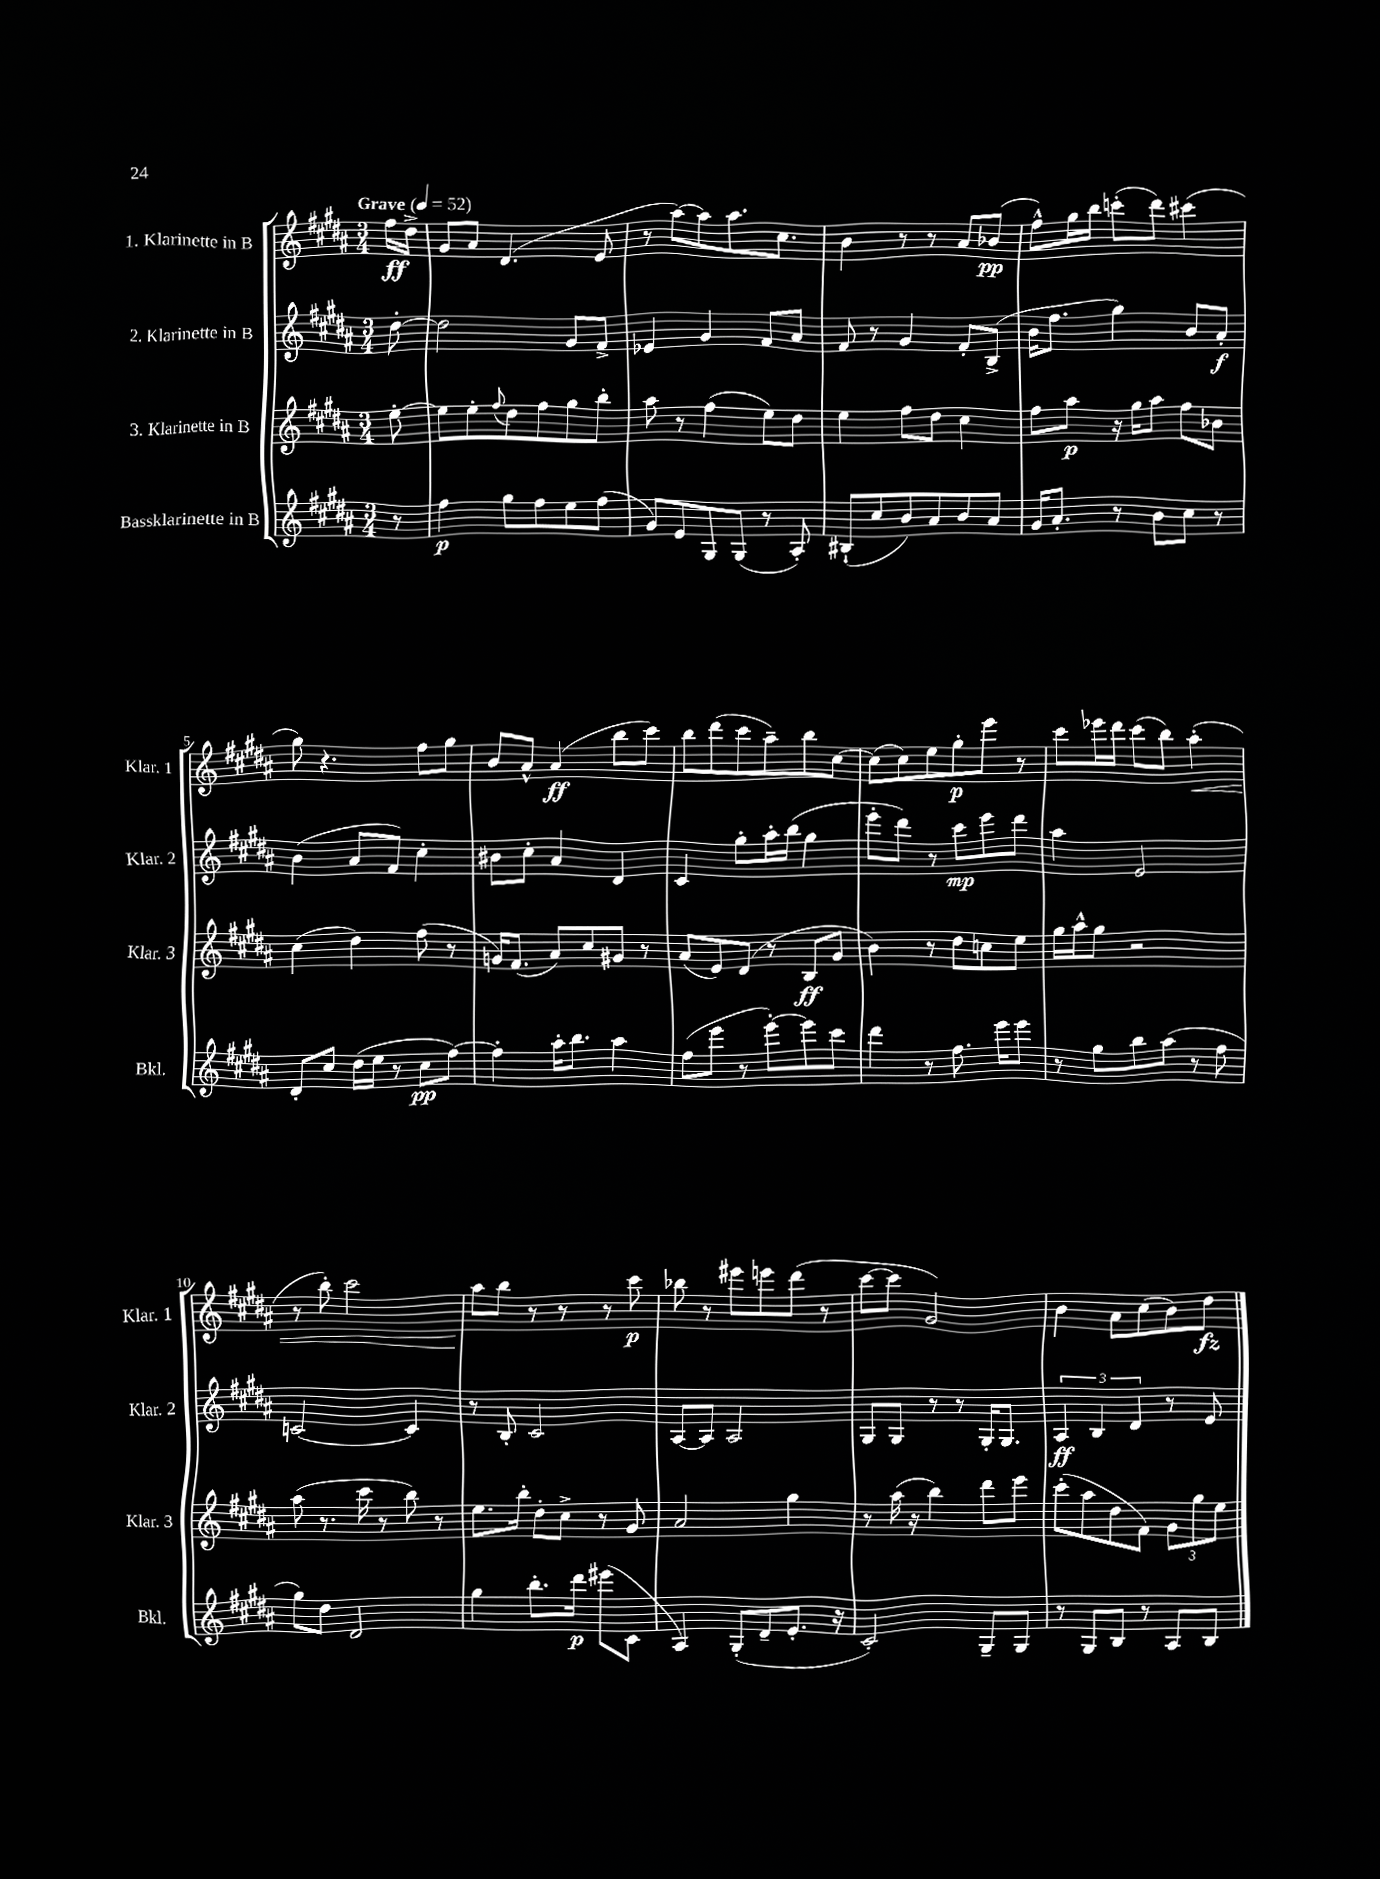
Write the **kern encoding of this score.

**kern	**kern	**kern	**kern
*staff4	*staff3	*staff2	*staff1
*clefG2	*clefG2	*clefG2	*clefG2
*k[f#c#g#d#a#]	*k[f#c#g#d#a#]	*k[f#c#g#d#a#]	*k[f#c#g#d#a#]
*M3/4	*M3/4	*M3/4	*M3/4
*MM52	*MM52	*MM52	*MM52
8r	[8ee'	[8dd#'	16ff#
.	.	.	16dd#^
=	=	=	=
4ff#	8ee]	2dd#]	8g#
.	8ee'	.	8a#
.	8qqff#	.	.
8gg#	8dd#	.	(4.d#
8ff#	8ff#	.	.
8ee	8gg#	8g#	.
(8ff#	8bb'	8f#^	8e
=	=	=	=
8g#)	8aa#	4e-	8r
8e	8r	.	[8aa#)
8G#	(4ff#	4g#	8aa#]
(8G#	.	.	8.aa#
8r	8ee)	8f#	.
.	.	.	8.cc#
8A#')	8dd#	8a#	.
=	=	=	=
(8B#`	4ee	8f#	4b
8cc#	.	8r	.
8b)	8ff#	4g#	8r
8a#	8dd#	.	8r
8b	4cc#	8f#'	8a#
8a#	.	(8B^	(8b-
=	=	=	=
16g#	8ff#	16b	8ff#^^)
8.a#'	.	8.ff#	.
.	8aa#	.	16gg#
.	.	.	16bb
8r	16r	4gg#)	(8ccc'
.	16gg#	.	.
8b	8aa#	.	8ddd#)
8cc#	8ff#	8b	(4ccc#
8r	8b-	8a#'	.
=	=	=	=
8d#'	(4cc#	(4b	8gg#)
8cc#	.	.	4.r
(16dd#	4dd#)	8a#	.
16ee	.	.	.
8r	.	8f#)	.
8cc#	(8ff#	4cc#'	8ff#
[8ff#)	8r	.	8gg#
=	=	=	=
4ff#']	16g)	8b#	8b
.	(8.f#	.	.
.	.	8cc#'	8a#^^
16aa#'	8a#)	4a#	(4a#
8.bb	.	.	.
.	8cc#	.	.
4aa#	8g#	4d#	8bb
.	8r	.	8ccc#)
=	=	=	=
(8ff#	(8a#	4c#	8bb
8eee	8e)	.	(8ddd#
8r	(8d#	8gg#'	8ccc#
[8eee')	8r	16aa#'	8aa#~)
.	.	(16bb	.
8eee]	8B	4gg#	8bb
8ccc#	8g#	.	[8cc#
=	=	=	=
4ddd#	4b)	8eee'	(8cc#]
.	.	8ddd#)	8cc#)
8r	8r	8r	8ee
8.ff#	8dd#	8ccc#	8gg#'
.	8cc	8eee	8eee
16eee	.	.	.
8eee	8ee	8ddd#	8r
=	=	=	=
8r	16gg#	4aa#	8ccc#
.	16aa#^^	.	.
8gg#	8gg#	.	16eee-
.	.	.	16ddd#
8bb	2r	2e	(8ccc#
(8aa#	.	.	8bb)
8r	.	.	(4aa#'
8ff#	.	.	.
=	=	=	=
8gg#)	(8aa#	[2c	8r
8dd#	8.r	.	8bb')
2d#	.	.	2ccc#
.	16ccc#	.	.
.	8r	.	.
.	8bb)	4c]	.
.	8r	.	.
=	=	=	=
4gg#	8.ee	8r	8aa#
.	.	8B'	8bb
.	16bb'	.	.
8.bb'	8dd#'	2c#	8r
.	8cc#^	.	8r
16ddd#	.	.	.
(8eee#	8r	.	8r
8c#	8g#	.	8ccc#
=	=	=	=
4A#)	2a#	[8A#	8bb-
.	.	8A#]	8r
(8G#'	.	2A#	8eee#
8d#~	.	.	8eee
8.e'	4gg#	.	(8ddd#
.	.	.	8r
16r	.	.	.
=	=	=	=
2c#')	8r	8G#	[8ccc#
.	(16aa#	8G#	8ccc#]
.	16r	.	.
.	4bb)	8r	2g#)
.	.	8r	.
8G#~	8ddd#	16G#'	.
.	.	8.G#	.
8G#	8eee	.	.
=	=	=	=
8r	(8ccc#'	6A#	4b
8G#	8aa#	.	.
.	.	6B	.
8B	8dd#	.	8a#
.	.	6d#	.
8r	8f#)	.	(8cc#
8A#	12g#	8r	8b)
.	12gg#	.	.
8B	.	8e	8dd#
.	12ee	.	.
==	==	==	==
*-	*-	*-	*-
